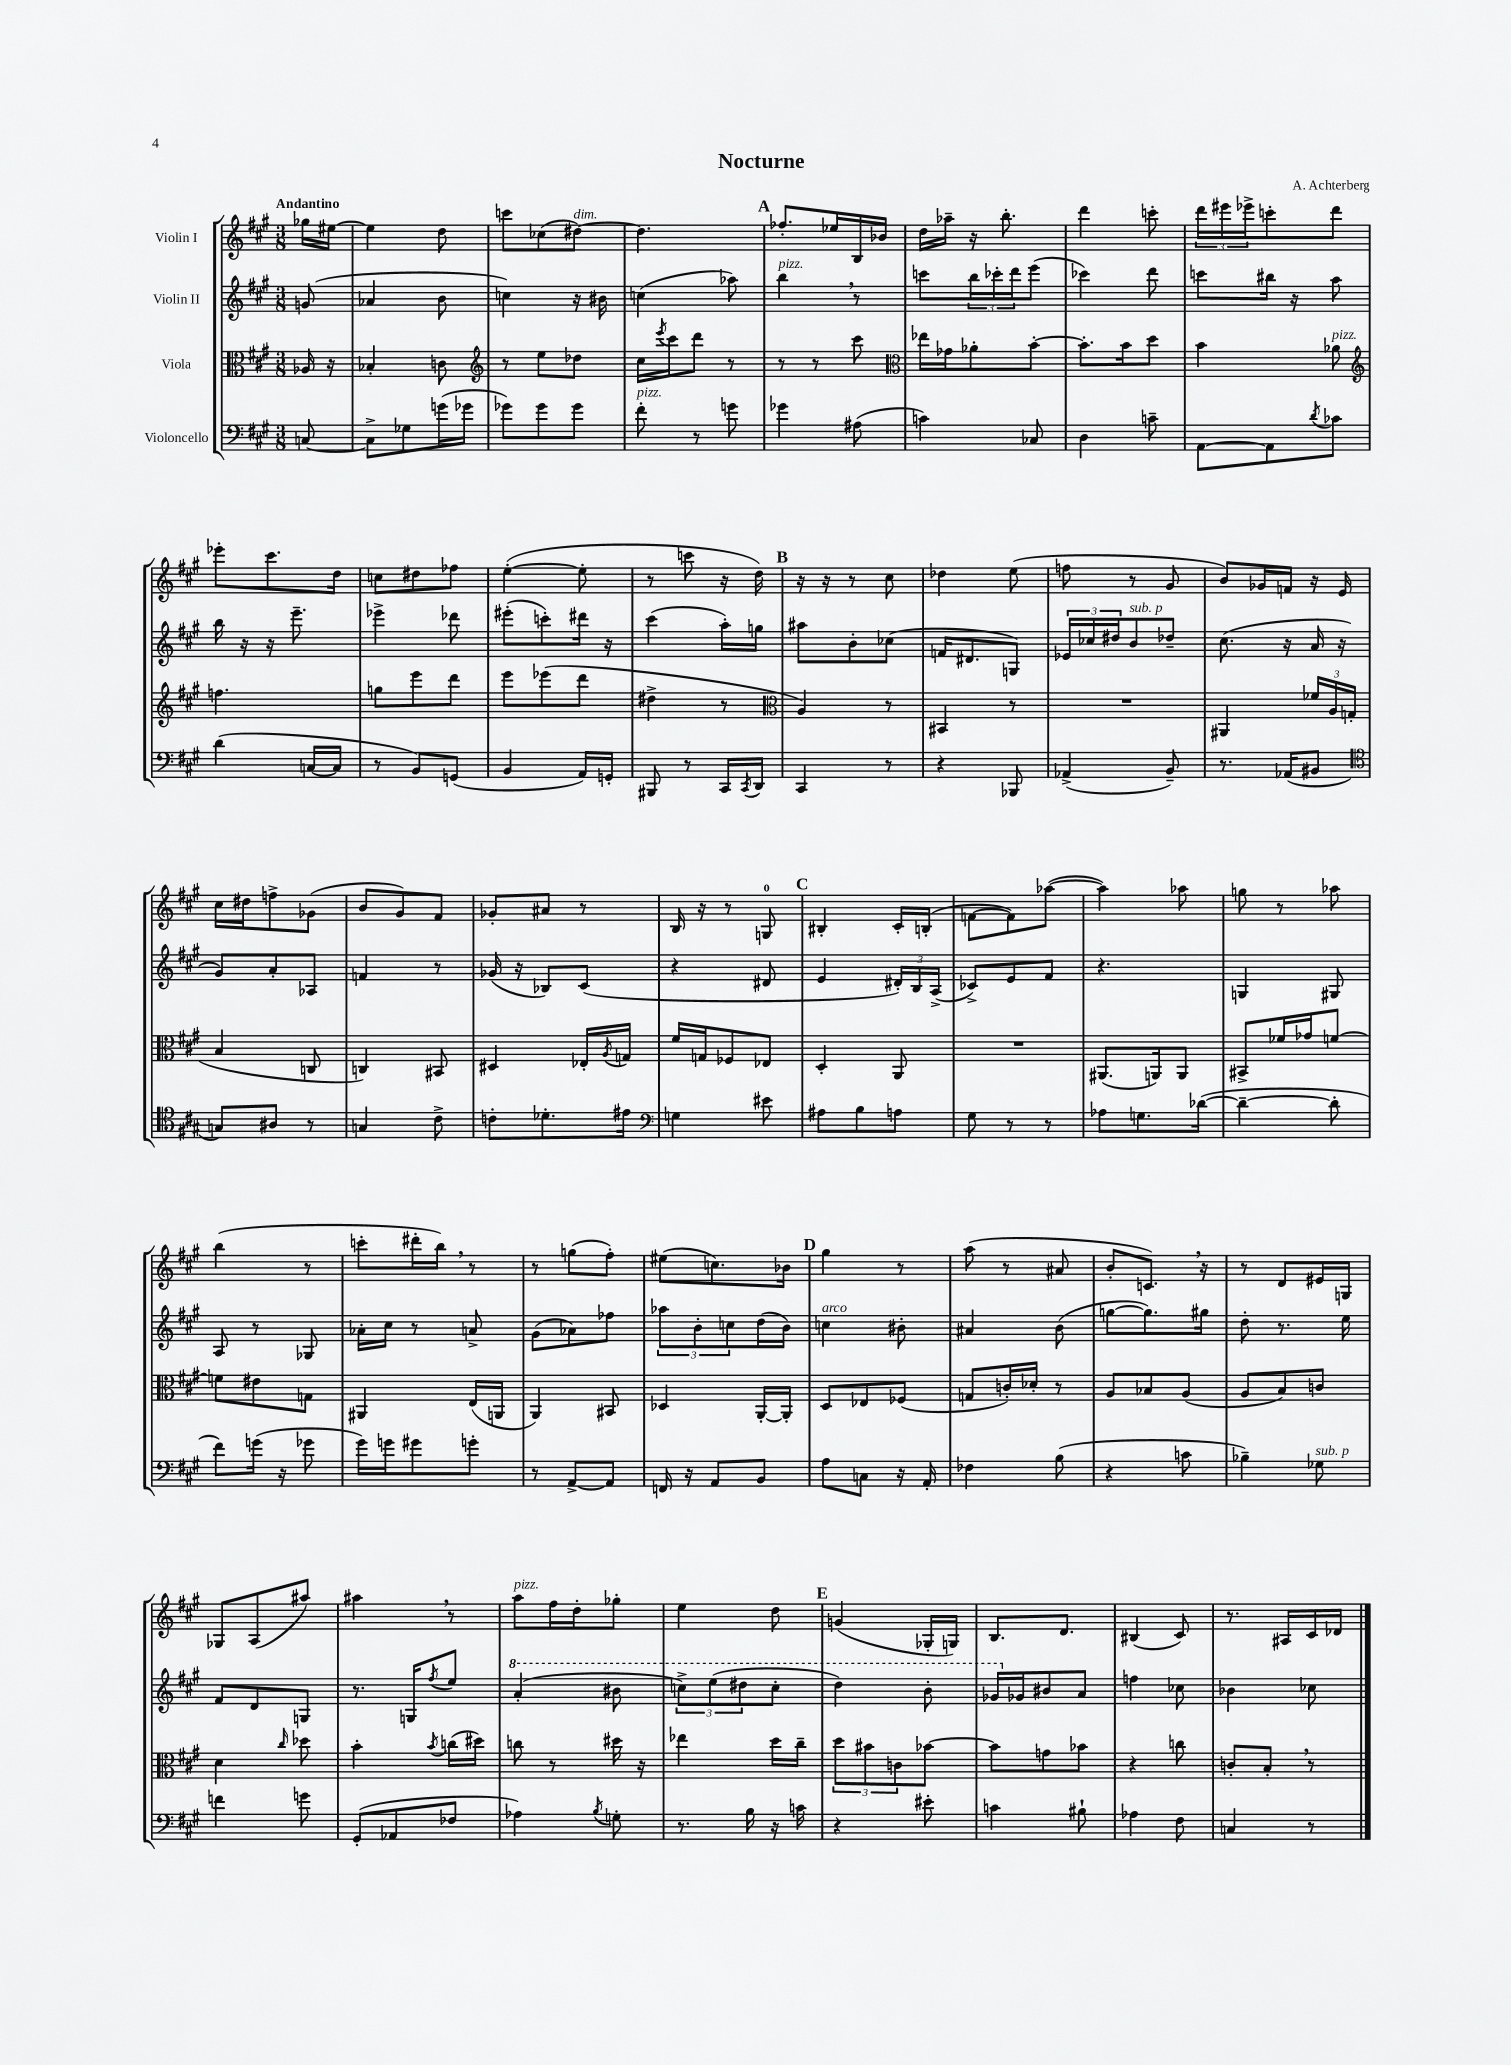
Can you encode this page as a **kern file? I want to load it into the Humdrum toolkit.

**kern	**kern	**kern	**kern
*staff4	*staff3	*staff2	*staff1
*clefF4	*clefC3	*clefG2	*clefG2
*k[f#c#g#]	*k[f#c#g#]	*k[f#c#g#]	*k[f#c#g#]
*M3/8	*M3/8	*M3/8	*M3/8
[8C	16A-	(8g	16gg-
.	16r	.	[16ee#
=	=	=	=
8C^]	4B-'	4a-	4ee#]
8G-	.	.	.
(16g	8c	8b	8dd
16g-	.	.	.
=	=	=	=
*	*clefG2	*	*
8g-)	8r	4cc)	8ccc
8g-	8ee	.	(8cc-
8g-	8dd-	16r	[8dd#)
.	.	16b#	.
=	=	=	=
8f#'	16cc#	(4cc	4.dd#]
.	8qeee	.	.
.	16ccc#	.	.
8r	8ddd	.	.
8g	8r	8aa-)	.
=	=	=	=
4g-	8r	4bb	8.ff-'
.	8r	.	.
.	.	.	16ee-
(8A#	8ccc#	8r	16B
.	.	.	16b-
=	=	=	=
*	*clefC3	*	*
4c)	16ee-	8ccc	16dd
.	16g-	.	16aa-~
.	8a-'	24bb	16r
.	.	24ccc-'	.
.	.	.	8.bb'
.	.	24ddd	.
8C-	[8b'	(8eee	.
=	=	=	=
4D	8.b']	4ccc-)	4ddd
.	16b	.	.
8c~	8dd	8ddd	8ccc'
=	=	=	=
[8AA	4b	8ccc	24ddd
.	.	.	24eee#
.	.	.	24eee-^
8AA]	.	16bb#	8ccc'
.	.	16r	.
8qd	.	.	.
8c-	8a-	8aa	8ddd
=	=	=	=
*	*clefG2	*	*
(4d	4.ff	16bb	8eee-'
.	.	16r	.
.	.	16r	8.ccc#
.	.	8.eee~	.
[16C	.	.	.
16C]	.	.	16dd
=	=	=	=
8r	8gg	4eee-^	8cc
8BB)	8eee	.	8dd#
(8GG	8ddd	8ddd-	8ff-
=	=	=	=
4BB	8eee	(8eee#'	([4ee'
.	(8eee-	8ccc')	.
16AA)	8ddd	16ddd#	8ee']
16GG'	.	16r	.
=	=	=	=
8BBB#	4dd#^	(4ccc#	8r
8r	.	.	8ccc
16CC#	8r	16aa')	16r
8qCC#	.	.	.
16DD	.	16gg	16dd)
=	=	=	=
*	*clefC3	*	*
4CC#	4A)	8aa#	16r
.	.	.	16r
.	.	8b'	8r
8r	8r	(8cc-	8cc#
=	=	=	=
4r	4BB#	16f	4dd-
.	.	8.d#	.
8BBB-	8r	8G)	(8ee
=	=	=	=
(4AA-^	4.r	24e-	8ff
.	.	24cc-	.
.	.	24dd#	.
.	.	8b	8r
8BB~)	.	8dd-~	8g#
=	=	=	=
8.r	4AA#	(8.cc#	8b)
.	.	.	16g-
(16AA-	.	16r	16f
8BB#	24f-	16a	16r
.	24A	.	.
.	.	16r	16e
.	(24G	.	.
=	=	=	=
*clefC4	*	*	*
8G)	4B	8g#)	16cc#
.	.	.	16dd#
8A#	.	8a'	8ff^
8r	8C	8A-	(8g-
=	=	=	=
4G	4C)	4f	8b
.	.	.	8g#)
8c#^	8BB#	8r	8f#
=	=	=	=
8c'	4D#	(16g-	8g-'
.	.	16r	.
8.d-'	.	8B-)	8a#
.	16E-'	(8c#	8r
.	8qA	.	.
16e#	16G	.	.
=	=	=	=
*clefF4	*	*	*
4G	16f#	4r	16B
.	16G	.	16r
.	8F-	.	8r
8e#	8E-	8d#	8G
=	=	=	=
8A#	4D'	4e	4B#'
8B	.	.	.
8A	8AA	24d#')	16c#'
.	.	24B	.
.	.	.	(16B'
.	.	(24A^	.
=	=	=	=
8G#	4.r	8c-^)	[8f
8r	.	8e	8f])
8r	.	8f#	([8aa-
=	=	=	=
8A-	(8.AA#	4.r	4aa-])
8.G	.	.	.
.	16AA)	.	.
.	8AA	.	8aa-
([16d-	.	.	.
=	=	=	=
4d-~_	8BB#^	4G	8gg
.	16f-	.	8r
.	16g-	.	.
8d-']	[8f	8G#	8aa-
=	=	=	=
8f#)	8f]	8A	(4bb
(16g	8e#	8r	.
16r	.	.	.
8g-	8G	8G-	8r
=	=	=	=
16g#)	4AA#	16a-'	8ccc'
16g	.	16cc#	.
8g#	.	8r	16ddd#'
.	.	.	16bb)
8g'	(16E	8a^	8r
.	16AA	.	.
=	=	=	=
8r	4AA)	(8g#	8r
[8AA^	.	8a-)	(8gg
8AA]	8BB#	8ff-	8ff#')
=	=	=	=
16FF	4D-	12aa-	(8ee#
16r	.	.	.
.	.	12b'	.
8AA	.	.	8.cc)
.	.	12cc	.
8BB	[16AA'	(16dd	.
.	16AA']	16b)	16b-
=	=	=	=
8A	8D	4cc	4gg#
8C	8E-	.	.
16r	(8F-	8b#'	8r
16AA'	.	.	.
=	=	=	=
4F-	8G	4a#	(8aa
.	16c')	.	8r
.	16d-'	.	.
(8B	8r	(8b	8a#
=	=	=	=
4r	8A	[8gg	8b'
.	8B-	8.gg])	8.c)
8c	(8A	.	.
.	.	16gg#	16r
=	=	=	=
4B-~)	8A	8dd'	8r
.	8B)	8.r	8d
8G-	8c	.	16e#
.	.	16ee	16G
=	=	=	=
4f	4d	8f#	8G-
.	.	8d	(8A
.	16qqcc#	.	.
8g	8dd-	8G	8aa#)
=	=	=	=
(8GG#'	4b'	8.r	4aa#
8AA-	.	.	.
.	.	16G	.
.	8qb	8qff#	.
8F-	(16cc	8ee	8r
.	16dd#)	.	.
=	=	=	=
4A-)	8cc	(4aa'	8aa
.	8r	.	16ff#
.	.	.	16dd'
8qB	.	.	.
8G'	16dd#	8bb#	8gg-'
.	16r	.	.
=	=	=	=
8.r	4ee-	12ccc^)	4ee
.	.	(12eee	.
.	.	12ddd#	.
16B	.	.	.
16r	16dd	8ccc'	8dd
16c	16cc#~	.	.
=	=	=	=
4r	12dd	4ddd)	(4g
.	12b#	.	.
.	12c	.	.
8e#'	[8b-	8bb'	16G-'
.	.	.	16G)
=	=	=	=
4c	8b-]	16gg-	8.B
.	.	16g-	.
.	8g	8b#	.
.	.	.	8.d
8B#`	8b-	8a	.
=	=	=	=
4A-	4r	4ff	(4B#
8F#	8cc	8cc-	8c#)
=	=	=	=
4C	8c'	4b-	8.r
.	8B'	.	.
.	.	.	16A#
8r	8r	8cc-	16c#
.	.	.	16d-
==	==	==	==
*-	*-	*-	*-
